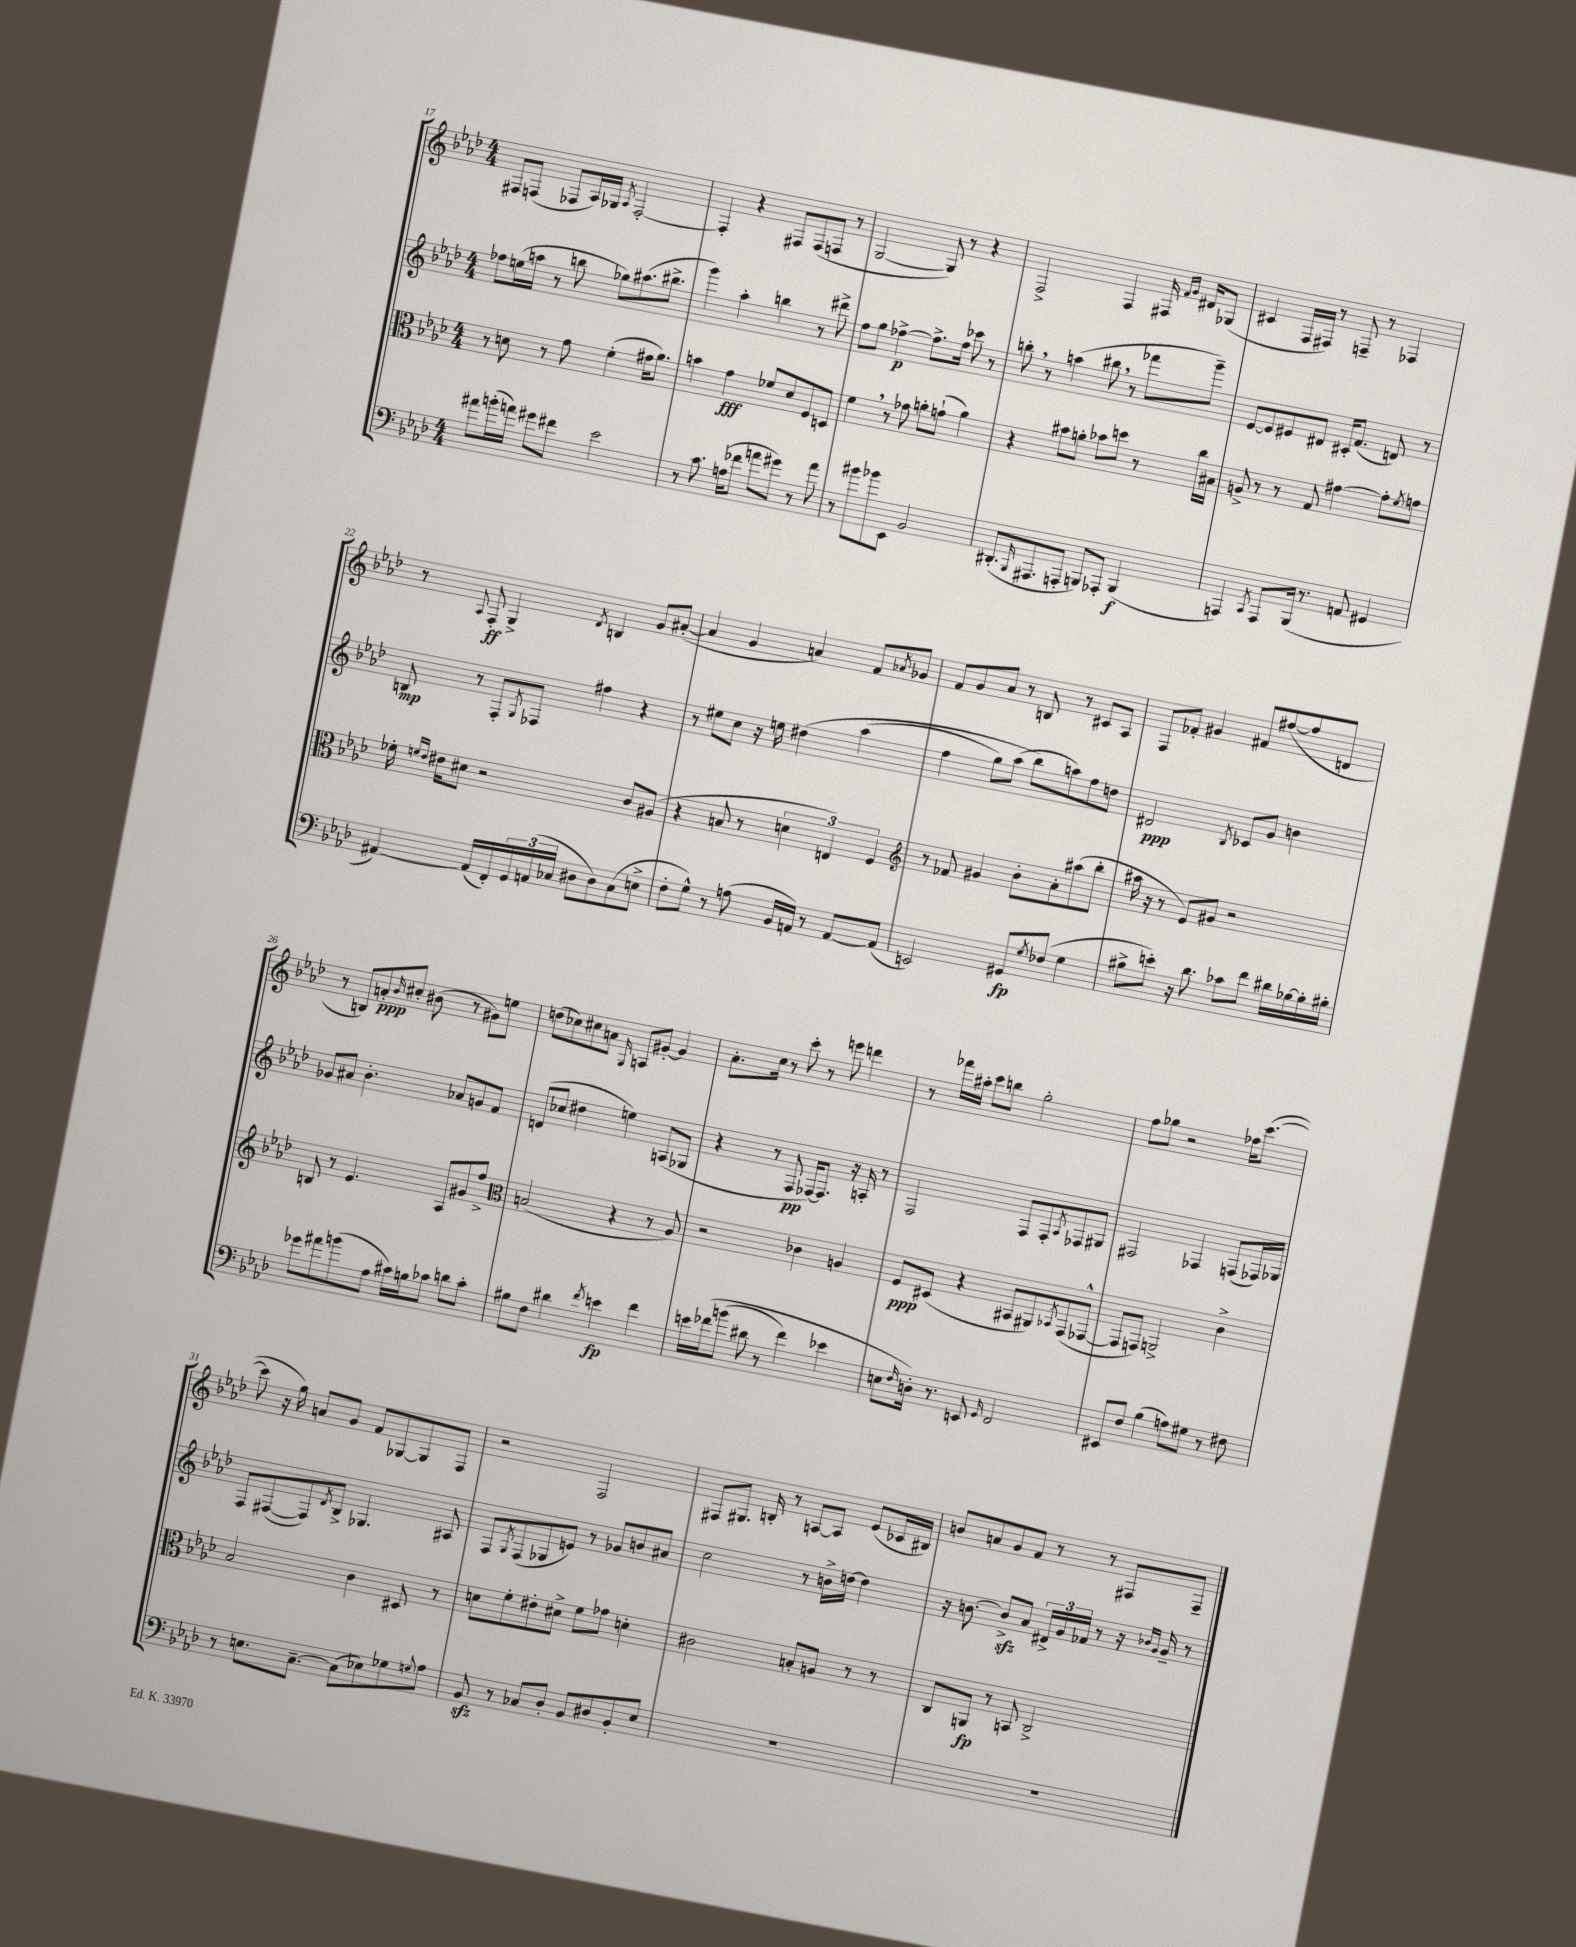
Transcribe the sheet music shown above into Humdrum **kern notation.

**kern	**dynam	**kern	**dynam	**kern	**dynam	**kern	**dynam
*part4	*part4	*part3	*part3	*part2	*part2	*part1	*part1
*staff4	*staff4	*staff3	*staff3	*staff2	*staff2	*staff1	*staff1
*clefF4	*	*clefC3	*	*clefG2	*	*clefG2	*
*k[b-e-a-d-]	*	*k[b-e-a-d-]	*	*k[b-e-a-d-]	*	*k[b-e-a-d-]	*
*M4/4	*	*M4/4	*	*M4/4	*	*M4/4	*
=17	=17	=17	=17	=17	=17	=17	=17
8a#X\L	.	8r	.	8ff-X\L	.	8F#X/L	.
(16bn'\L	.	8dn\	.	(16een\L	.	(8Fn/J	.
16an\JJ)	.	.	.	16aan\JJ	.	.	.
8g#X\L	.	8r	.	8r	.	8F-X/L	.
8f#X\J	.	8g\	.	8bbn\	.	16A-/L)	.
.	.	.	.	.	.	16G-X/JJ	.
.	.	.	.	.	.	8qA-/	.
2e-\	.	(4f'\	.	8gg-X\L)	.	[2F-'/	.
.	.	.	.	(8.aa#X\	.	.	.
.	.	16g#X\KL	.	.	.	.	.
.	.	8.a-\J)	.	8.bb#X^\J	.	.	.
=18	=18	=18	=18	=18	=18	=18	=18
8r	.	4bn\	.	4ggg\)	.	4F-'/]	.
8.c\	.	.	.	.	.	.	.
.	.	4g\	fff	4aa-'\	.	4r	.
(16An\KL	.	.	.	.	.	.	.
8f-X\J	.	.	.	.	.	.	.
8an\L	.	8f-X/L	.	4bbn\	.	8F#X/L	.
8g#X\J)	.	8d-/	.	.	.	(8F#/	.
8r	.	8F/	.	8r	.	8Fn/J	.
8a\	.	8Dn/J	.	8ddd#X^\	.	8r	.
=19	=19	=19	=19	=19	=19	=19	=19
8r	.	4f,\	.	8ff\L	.	[2G/	.
8b#X\L	.	.	.	8gg\J	.	.	.
8b-X\	.	8r	.	[4ff-X^\	p	.	.
8EE-\J	.	8g-X\	.	.	.	.	.
2BB-/	.	8an'\L	.	8.ff-^\L]	.	8G/])	.
.	.	(8gn`\J	.	.	.	8r	.
.	.	.	.	16ff-\Jk	.	.	.
.	.	4a\)	.	8ccc-X\	.	4r	.
.	.	.	.	8r	.	.	.
=20	=20	=20	=20	=20	=20	=20	=20
(8.DD#X'/L	.	4r	.	8bbn',\	.	2F^/	.
.	.	.	.	8r	.	.	.
16qqBBB-/	.	.	.	.	.	.	.
8.AAA#X/	.	.	.	.	.	.	.
.	.	8b#X\L	.	(4aan\	.	.	.
8AAAn'/J	.	8an'\J	.	.	.	.	.
8BBBn/L)	.	8b-X\L	.	8bb#X,\	.	4F/	.
8AAA-X'/J	.	8ddn\J	.	8r	.	.	.
(4BBB/	f	8r	.	8fff-X\L	.	16F#X/	.
.	.	.	.	.	.	16qqf/LL	.
.	.	.	.	.	.	16qqg/JJ	.
.	.	.	.	.	.	16d#X/KL	.
.	.	16cc\LL	.	8ggg~\J)	.	(8G-X/J	.
.	.	16B#X\JJ	.	.	.	.	.
=21	=21	=21	=21	=21	=21	=21	=21
4AAAn/)	.	8An^/	.	[8e-/L	.	4c#X/	.
.	.	8r	.	8e-/]	.	.	.
8qCC/	.	.	.	.	.	.	.
8AAA/L	.	8r	.	8e#X/	.	16F/LL	.
.	.	.	.	.	.	16F#X/JJ)	.
(16BBB-/Jk	.	8G/	.	8d#X/J	.	8r	.
8.r	.	.	.	.	.	.	.
.	.	[4g#X\	.	16c#X'/KL	.	8Fn~/	.
.	.	.	.	(8.f/J	.	.	.
8AAn/	.	.	.	.	.	8r	.
4GG#X/	.	8g#'\L]	.	8dn/)	.	4F-X/	.
.	.	8qf/	.	.	.	.	.
.	.	8gn\J	.	8r	.	.	.
!!LO:LB:g=z
=22	=22	=22	=22	=22	=22	=22	=22
[4AA#X/)	.	16f-X'\	.	8Bn/	mp	8r	.
.	.	16qqfn/LL	.	.	.	.	.
.	.	16qqe-/JJ	.	.	.	.	.
.	.	16e#X\KL	.	.	.	.	.
.	.	.	.	.	.	8qqA-/	.
.	.	8d#X\J	.	8r	.	8F'/	ff
(16AA#/LL]	.	2r	.	8F'/L	.	4G^/	.
16FF'/)	.	.	.	.	.	.	.
.	.	.	.	8qG/	.	.	.
24GG/	.	.	.	8F-X/J	.	.	.
(24AAn/	.	.	.	.	.	.	.
24C-X/JJ	.	.	.	.	.	.	.
.	.	.	.	.	.	8qd-/	.
8D#X\L	.	.	.	4ff#X\	.	4Bn/	.
8D#\)	.	.	.	.	.	.	.
(8C-\	.	8c/L	.	4r	.	8g/L	.
8En^\J	.	(8A#X/J	.	.	.	([8a#X'/J	.
=23	=23	=23	=23	=23	=23	=23	=23
8F'\L	.	4r	.	8r	.	4a#/]	.
8G^^\J)	.	.	.	8ee#X\L	.	.	.
8r	.	8Bn/	.	8cc\J	.	4g/	.
(8An\	.	8r	.	16r	.	.	.
.	.	.	.	16een\	.	.	.
16BB-/LL	.	6dn\	.	(4dd#X\	.	4an/)	.
16AAn/JJ)	.	.	.	.	.	.	.
8r	.	.	.	.	.	.	.
.	.	6En/)	.	.	.	.	.
[8AA/L	.	.	.	(4aa-\	.	8f/L	.
.	.	6F/	.	.	.	.	.
.	.	.	.	.	.	8qa-X/	.
(8AA/J]	.	.	.	.	.	8g-X/J	.
=24	=24	=24	=24	=24	=24	=24	=24
*	*	*clefG2	*	*	*	*	*
2EEn/)	.	8r	.	4ff\	.	8f/L	.
.	.	8f-X/	.	.	.	8g/	.
.	.	4g#X/	.	8gg\L)	.	8a-/J	.
.	.	.	.	(8aa-\J	.	8r	.
8GG#X/L	fp	8b-'\L	.	8bb-\L)	.	8Bn/	.
8qG/	.	.	.	.	.	.	.
(8F-X/J	.	8a-'\	.	8aan\)	.	8r	.
4G\	.	(8aa#X\	.	8ff\	.	8c#X/L	.
.	.	8bb-'\J	.	8ddn\J	.	8A-/J	.
=25	=25	=25	=25	=25	=25	=25	=25
8B#X^\L	.	16aa#X\	.	2d#X/	ppp	8F/L	.
.	.	16r	.	.	.	.	.
8en'\J)	.	8r	.	.	.	8f-X'/J	.
16r	.	8e-/L)	.	.	.	4g#X/	.
8.d-\	.	.	.	.	.	.	.
.	.	8g#X/J	.	.	.	.	.
.	.	.	.	8qB-/	.	.	.
8c-X\L	.	2r	.	8c-X/L	.	8f#X/L	.
8f\J	.	.	.	8g/J	.	([8ff#X/	.
16d#X\LL	.	.	.	4bn\	.	8ff#/]	.
[16B-X\	.	.	.	.	.	.	.
16B-'\]	.	.	.	.	.	8dn/J	.
16B#X'\JJ	.	.	.	.	.	.	.
!!LO:LB:g=z
=26	=26	=26	=26	=26	=26	=26	=26
8g-X\L	.	8Bn/	.	8g-X/L	.	8r	.
8a#X\	.	8r	.	8a#X/J	.	8Bn/L)	.
(8bn\	.	4.e-/	.	4.b-'\	.	8an'/	ppp
.	.	.	.	.	.	16qqb-/	.
8A-\J	.	.	.	.	.	8cc#X'/J	.
16c#X\LL)	.	.	.	.	.	(8b#X\	.
16Bn\J	.	.	.	.	.	.	.
8c-X\J	.	8A-/L	.	8a-X/L	.	8r	.
8dn\L	.	8g#X/	.	8gn/	.	8g#X\L)	.
8c-'\J	.	8ff^/J	.	8f/J	.	8een\J	.
=27	=27	=27	=27	=27	=27	=27	=27
*	*	*clefC3	*	*	*	*	*
8B#X\L	.	(2Bn/	.	(8dn/L	.	(8ddn\L	.
8F\J	.	.	.	8cc-X/J	.	8cc-X\)	.
4d#X\	.	.	.	4dd#X\	.	8cc#X\	.
.	.	.	.	.	.	8an\J	.
8qf/	.	.	.	.	.	16qqG/	.
4en\	fp	4r	.	4een\)	.	8An/L	.
.	.	.	.	.	.	[8g#X'/J	.
4f\	.	8r	.	(8An/L	.	4g#/]	.
.	.	8A-/)	.	8G-X/J	.	.	.
=28	=28	=28	=28	=28	=28	=28	=28
16en\LL	.	2r	.	4r	.	8.a-'\L	.
(16f-X\J	.	.	.	.	.	.	.
(8bn\J	.	.	.	.	.	.	.
.	.	.	.	.	.	16cc\Jk	.
8d#X\	.	.	.	8r	.	8r	.
8r	.	.	.	8F/	pp	8ccc'\	.
4f-\)	.	4c-X\	.	[16F-X/KL)	.	8r	.
.	.	.	.	8.F-/J]	.	.	.
.	.	.	.	.	.	8eeen\	.
4e-X\	.	4An/	.	16r	.	4dddn\	.
.	.	.	.	16An'/	.	.	.
.	.	.	.	8r	.	.	.
=29	=29	=29	=29	=29	=29	=29	=29
8En\L	.	8F/L	ppp	2F/	.	8r	.
16qqF/	.	.	.	.	.	.	.
16Dn'\Jk)	.	(8D#X/J	.	.	.	16fff-X\LL	.
8.r	.	.	.	.	.	16aa#X'\JJ	.
.	.	4r	.	.	.	8ccc\L	.
8EEn/	.	.	.	.	.	8bbn\J	.
16qqGG/	.	.	.	.	.	.	.
2FF/	.	8BB#X/L	.	8F/L	.	2gg'\	.
.	.	8AA#X/)	.	8F'/	.	.	.
.	.	8qBB-X/	.	8qA-/	.	.	.
.	.	(8GG/	.	8F-X/	.	.	.
.	.	[8GG-X^^/J	.	8G#X/J	.	.	.
=30	=30	=30	=30	=30	=30	=30	=30
8EE#X/L	.	8GG-/L]	.	2F#X/	.	8ff\L	.
8F/J	.	8GGn/J)	.	.	.	8gg-X\J	.
(4B-\	.	2AAn^/	.	.	.	2r	.
8An\L)	.	.	.	4F-X/	.	.	.
8G#X\J	.	.	.	.	.	.	.
8r	.	4c^\	.	(8Fn/L	.	16ff-X\KL	.
.	.	.	.	.	.	([8.ccc\J	.
8F#X\	.	.	.	16F-X/L)	.	.	.
.	.	.	.	16G-X/JJ	.	.	.
!!LO:LB:g=z
=31	=31	=31	=31	=31	=31	=31	=31
8r	.	2B-/	.	8F/L	.	8ccc\]	.
8.En\L	.	.	.	([8F#X/	.	16r	.
.	.	.	.	.	.	16gg\)	.
.	.	.	.	8F#/])	.	8an/L	.
[8.C~\J	.	.	.	.	.	.	.
.	.	.	.	8qd-/	.	.	.
.	.	.	.	8B-^/J	.	8g/J	.
(8C\L]	.	4c\	.	4.G-X/	.	8f/L	.
8E-X\)	.	.	.	.	.	[8G-X/	.
8G-X\	.	8D#X/	.	.	.	8G-/]	.
8qqGn/	.	.	.	.	.	.	.
8A-\J	.	8r	.	8A#X/	.	8F/J	.
=32	=32	=32	=32	=32	=32	=32	=32
8BB-zz/	.	8dn\L	.	8F/L	.	2r	.
.	.	.	.	8qG/	.	.	.
8r	.	8f'\	.	(8F/	.	.	.
8C-X/L	.	8e#X'\	.	8G-X/	.	.	.
8D-'/J	.	8d#X^\J	.	8en/J)	.	.	.
8BB-/L	.	8f\L	.	8r	.	2F/	.
8D#X/	.	8g-X\J	.	8g-X/L	.	.	.
8BB-'/	.	4dn'\	.	8bn/	.	.	.
8E-/J	.	.	.	8a#X/J	.	.	.
=33	=33	=33	=33	=33	=33	=33	=33
1r	.	2c#X\	.	2cc\	.	8F#X/L	.
.	.	.	.	.	.	8.G#X/J	.
.	.	.	.	.	.	16Bn'/	.
.	.	.	.	.	.	8r	.
.	.	8Bn'/L	.	8r	.	[8An/L	.
.	.	8An/J	.	16bn^\LL	.	8A/J]	.
.	.	.	.	[16ddn\JJ	.	.	.
.	.	8r	.	4dd\]	.	(8e-/L	.
.	.	8r	.	.	.	16c-X/L	.
.	.	.	.	.	.	16B#X/JJ)	.
=34	=34	=34	=34	=34	=34	=34	=34
1r	.	8C/L	.	16r	.	8bn/L	.
.	.	.	.	[8.bn\	.	.	.
.	.	8AAn/J	fp	.	.	8an/	.
.	.	8r	.	8bzz^/L]	.	8g/	.
.	.	8BBn/	.	8a-/J	.	8f/J	.
.	.	2C^/	.	24d#X^/LL	.	8r	.
.	.	.	.	24g/	.	.	.
.	.	.	.	24f-X/JJ	.	.	.
.	.	.	.	8r	.	8r	.
.	.	.	.	16r	.	8F#X/L	.
.	.	.	.	16qqb-X/LL	.	.	.
.	.	.	.	16qqg/JJ	.	.	.
.	.	.	.	16g~/	.	.	.
.	.	.	.	8r	.	8F#~/J	.
==	==	==	==	==	==	==	==
*-	*-	*-	*-	*-	*-	*-	*-
